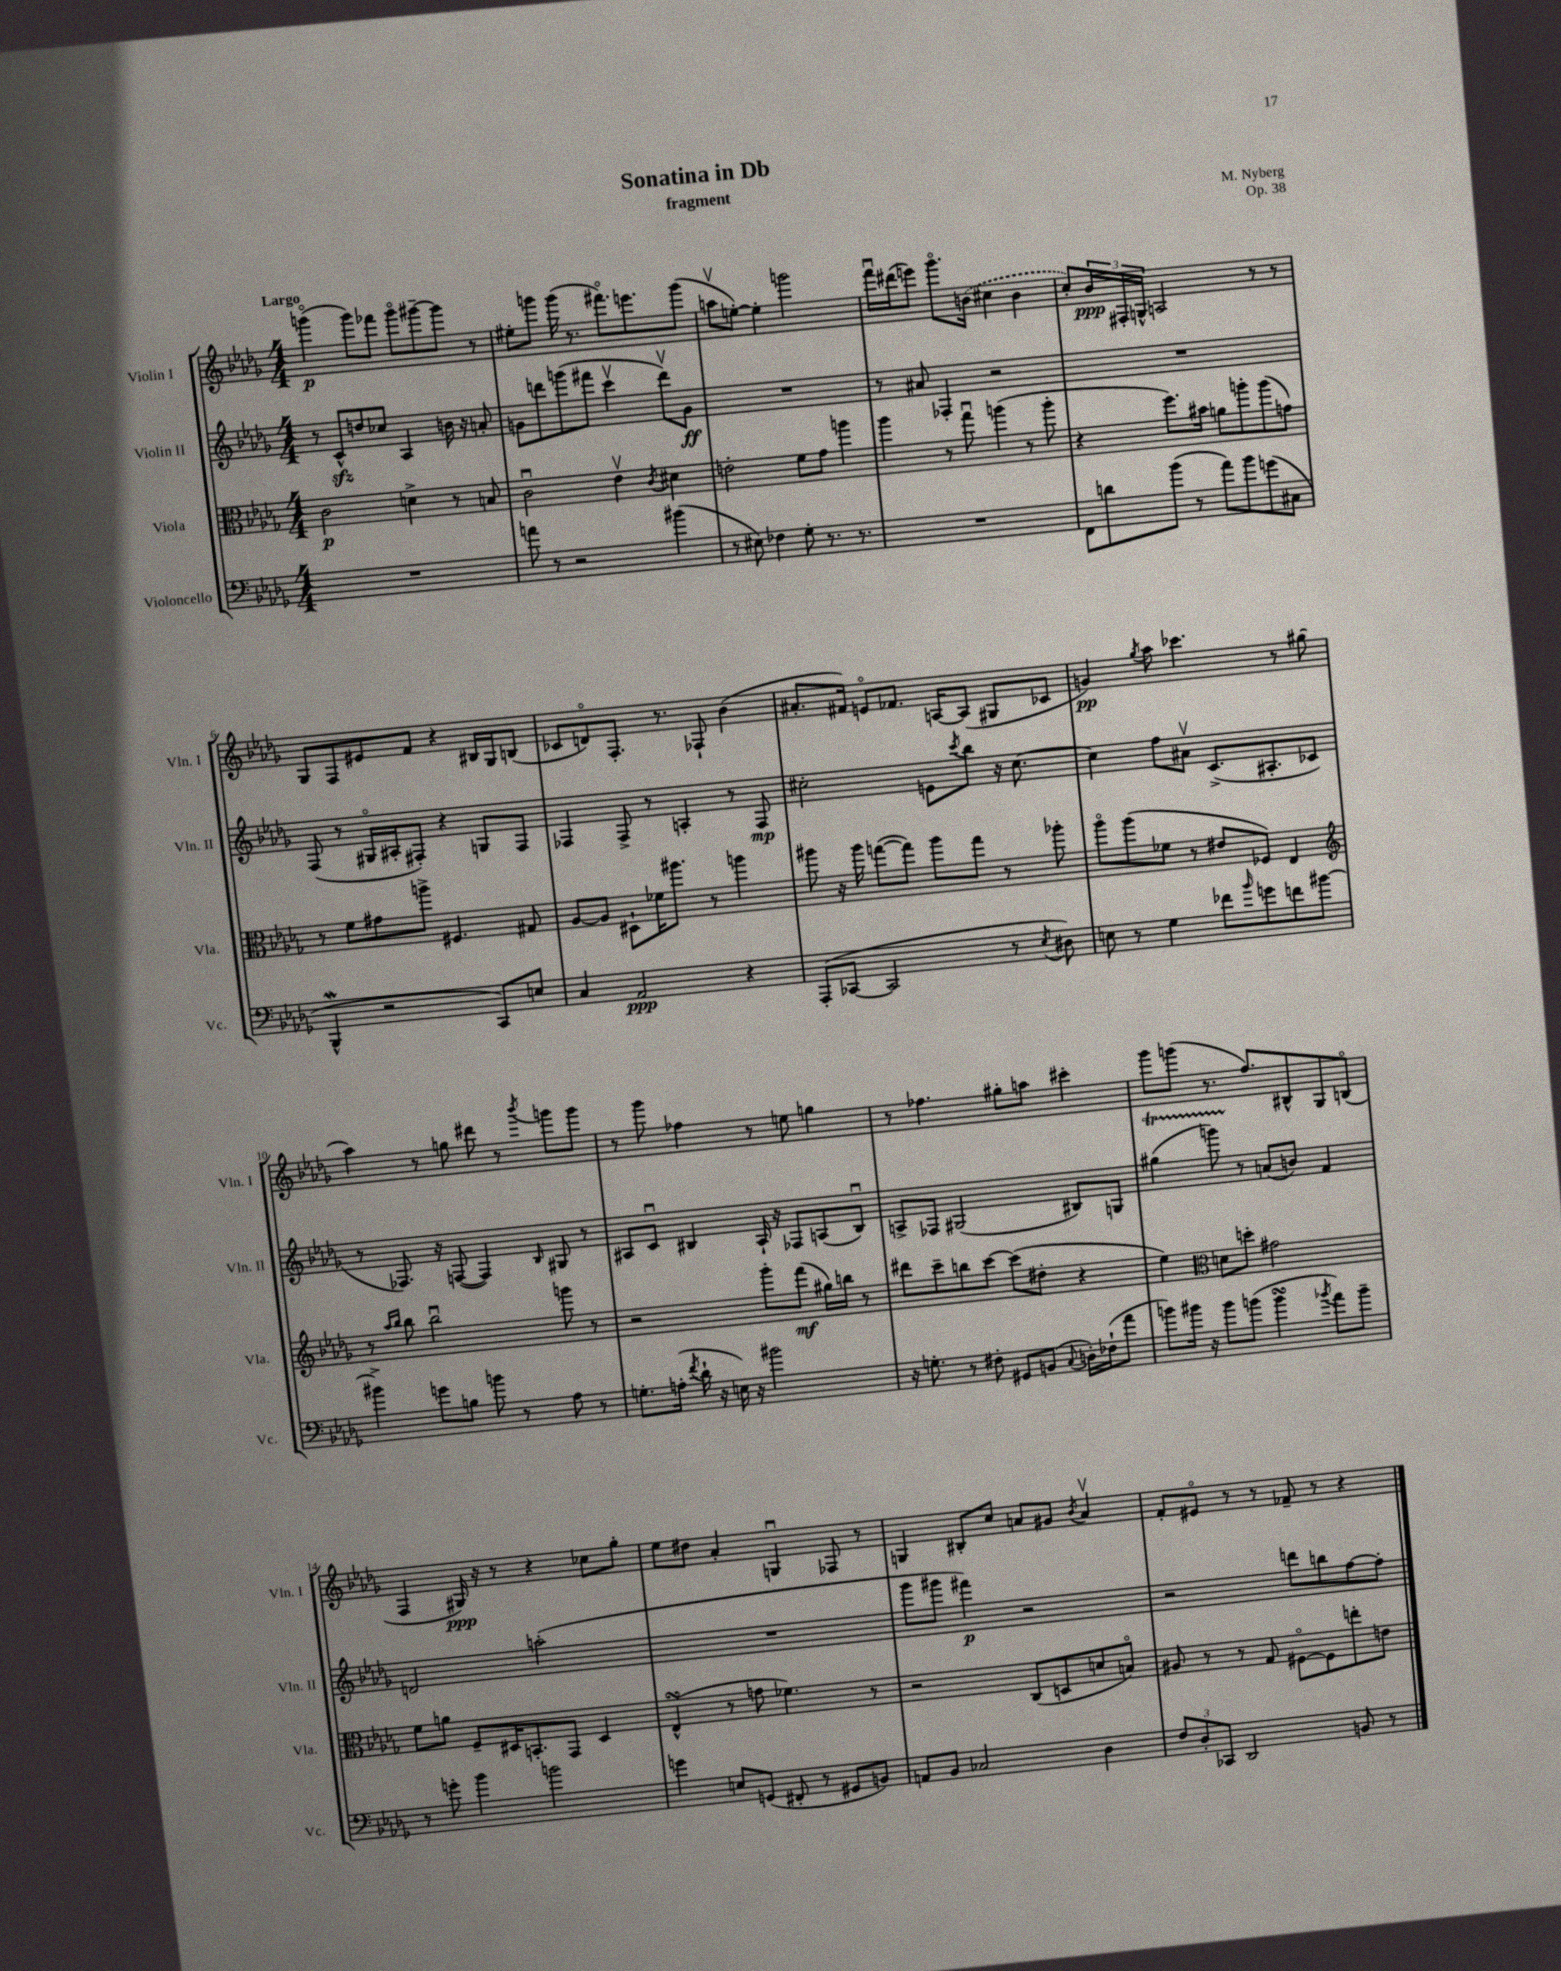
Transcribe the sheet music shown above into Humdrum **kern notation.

**kern	**kern	**kern	**kern
*staff4	*staff3	*staff2	*staff1
*clefF4	*clefC3	*clefG2	*clefG2
*k[b-e-a-d-g-]	*k[b-e-a-d-g-]	*k[b-e-a-d-g-]	*k[b-e-a-d-g-]
*M4/4	*M4/4	*M4/4	*M4/4
1r	2c\	8r	(4gggo\
.	.	8c^^/L	.
.	.	8dd/	8ggg\L)
.	.	8cc-/J	8fff-\J
.	4d^\	4A-/	8gggo\L
.	.	.	[8ggg#~\
.	8r	16b\	8ggg#\]J
.	.	16r	.
.	8B/	8a'/	8r
=	=	=	=
8a\	2cu\	8g\L	8ee#'\L
8r	.	8ddd\	8ggg\J
2r	.	(8ggg\	(16ggg\
.	.	.	8.r
.	.	8fff#\J	.
.	4e-v\	4cccv\	8.fff#o\L)
.	.	.	8.eee\
.	8qc/	.	.
(4b#\	4d#\	8dddv\L)	.
.	.	8g\J	(8ggg\J
=	=	=	=
8r	2e'\	1r	8aav\L
8E#\)	.	.	[8ee'\J)
4F-\	.	.	4ee'\]
8G-'\	8f\L	.	2ggg\
8.r	8g-\J	.	.
.	4aa\	.	.
8.r	.	.	.
=	=	=	=
1r	4aa-\	8r	16fffu\LL
.	.	.	(16ddd#\J
.	.	8a#/	8eee\J)
.	8r	4F-'/	8.ggg-o\L
.	8gg-u\	.	.
.	.	.	(16b\Jk
.	(4aa\	2r	4cc#\
.	8r	.	4b\
.	8aa'\	.	.
=	=	=	=
8FF\L	4r	1r	8cc'/L)
8d\	.	.	24b-/L
.	.	.	24F#'/
.	.	.	24G^^/JJ
(8b-\J	8.ff\L)	.	2A/
8r	.	.	.
.	16b#\Jk	.	.
8a-\L)	8a\L	.	.
8b-\	8aa'\	.	.
(8g\	(8aa\	.	8r
8C#\J	8g\J)	.	8r
=	=	=	=
4BBB-^^/	8r	(8F/	8G-/L
.	8f\L	8r	8F/
2r	8g#\	16G#o/LL	8e#/
.	.	16A#'/J	.
.	8aa^\J	8F#'/J)	8f/J
.	4.F#/	4r	4r
8CC/L)	.	8G/L	16B#/LL
.	.	.	16G-/J
8E/J	8G#/	8F#/J	(8B/J
=	=	=	=
4C/	[8A-/L	4F-/	8c-/L
.	8A-/]J	.	8do/)
2AA-/	8D#`\L	8F-^/	8.F'/J
.	16f-\K	8r	.
.	8.aa#\J	.	8.r
.	.	4A'/	.
.	8r	.	8F-`/
4r	4aa\	8r	(4b-\
.	.	8F-/	.
=	=	=	=
(8AAA-'/L	8aa#\	2cc#'\	8.a#'/L
[8CC-/J	16r	.	.
.	16aa#\	.	16f#/Jk)
2CC-/]	([8gg\L	.	8eo/L
.	8gg\]J)	.	8.f-/J
.	8aa#\L	8e\L	.
.	.	.	[16A/LK
.	.	8qccc/	.
.	8gg\J	8bb-\J	(8A/]J
8r	8r	16r	8G#/L
.	.	[8.cc#\	.
8qE-/	.	.	.
8D#\)	8aa-'\	.	8c-/J
=	=	=	=
8E\	8aa-o\L	4cc#\]	4g/)
8r	(8aa-\	.	.
.	.	.	8qgg-/
4G-\	8f-\J	8ff\L	8aa-\
.	8r	8a#v\J	4.ccc-\
8f-\L	8e#/L	(8.c^/L	.
16qqb-/	.	.	.
8g\	8F-/J)	.	.
.	.	8.A#'/	.
8f\	4E-/	.	8r
[8b#\J	.	8c-/J	(8gg#\
=	=	=	=
*	*clefG2	*	*
4b#^\]	8r	8r	4aa-\)
.	16qqaa-/LL	.	.
.	16qqbb-/JJ	.	.
.	8bb-\	8.F-/)	.
8g\L	2bb-u\	.	8r
.	.	16r	.
8B\J	.	([8F/	8gg\
8b\	.	4F/])	8ddd#\
8r	.	.	8r
.	.	16qqB-/	8qbbb-/
8A-\	8ggg\	8G#/	8ggg\L
8r	8r	8r	8ggg\J
=	=	=	=
8.G'\L	2r	8A#/L	8r
.	.	8cu/J	8ggg-\
(16A'\Jk	.	.	.
8qf/	.	.	.
16d-`\	.	4B#/	4ff-\
16r	.	.	.
16E\)	.	.	.
16r	.	.	.
2b#\	8ggg-'\L	16A#`/	8r
.	.	16r	.
.	(8fff\J	8F-/L	8ee\
.	16gg#\LL)	(8A/	4gg\
.	16bb\JJ	.	.
.	8r	8B#u/J)	.
=	=	=	=
16r	8ddd#\L	8A^/L	8r
8.G'\	.	.	.
.	8ccc~\	8F-/J	4.ff-\
8r	8bb\	(2G#/	.
8F#'\	[8ccc\J	.	.
8GG#/L	(8ccc\]L	.	8gg#'\L
(8BB/J	8dd#'\J	.	8aa\J
8qqC/	.	.	.
16D'\LL)	4r	8B#/L)	4ccc#'\
(16F-`\J	.	.	.
8a-\J	.	8G/J	.
=	=	=	=
8b\L)	4ee-\)	(4gg#\	8ggg-\L
16b#\Jk	.	.	(8ggg\J
16r	.	.	.
*	*clefC3	*	*
8b#\L	8d\L	8ggg\)	8.r
(8b\J	8dd'\J	8r	.
.	.	.	8.ff/L)
4b\	2g#\	(8a/L	.
.	.	8b/J)	8B#^^/
8qb-/	.	.	.
8a-\L)	.	4f/	8G-/
8b-~\J	.	.	(8Bo/J
=	=	=	=
8r	8f\L	2d/	4F/
8g'\	8a\J	.	.
4b-\	8F~/L	.	16G#/)
.	.	.	16r
.	16D#/K	.	8r
.	8.BB'/	.	.
2b\	.	(2aa'\	4r
.	8GG-/J	.	.
.	4D#/	.	8cc-\L
.	.	.	8gg-'\J
=	=	=	=
4g\	(4E-^^/	1r	8ee-\L
.	.	.	8dd#\J
8E/L	8r	.	4a-'/
(8GG/J	8g\	.	.
8FF#'/	4.f-\)	.	4Gu/
8r	.	.	.
8GG#/L	.	.	8F-/
8BB/J)	8r	.	8r
=	=	=	=
8AA/L	2r	8ggg-\L	4G/
8BB-/J	.	8ggg#\J	.
2C-/	.	4fff#\)	8B#'/L
.	.	.	8cc/J
.	(8C/L	2r	8a/L
.	8D/	.	8g#/J
.	.	.	8qb-/
4D-\	8d/	.	4av/
.	8Bo/J)	.	.
=	=	=	=
12F/L	8A#/	2r	8f'/L
12D-'/	.	.	.
.	8r	.	8e#o/J
12CC-/J	.	.	.
2DD-/	8r	.	8r
.	8G-/	.	8r
.	[8F#o\L	8ddd\L	8f-~/
.	8F#\]	8bb\	8r
8BB/	8ee'\	[8ff\	4r
8r	8e\J	8ff'\]J	.
==	==	==	==
*-	*-	*-	*-
